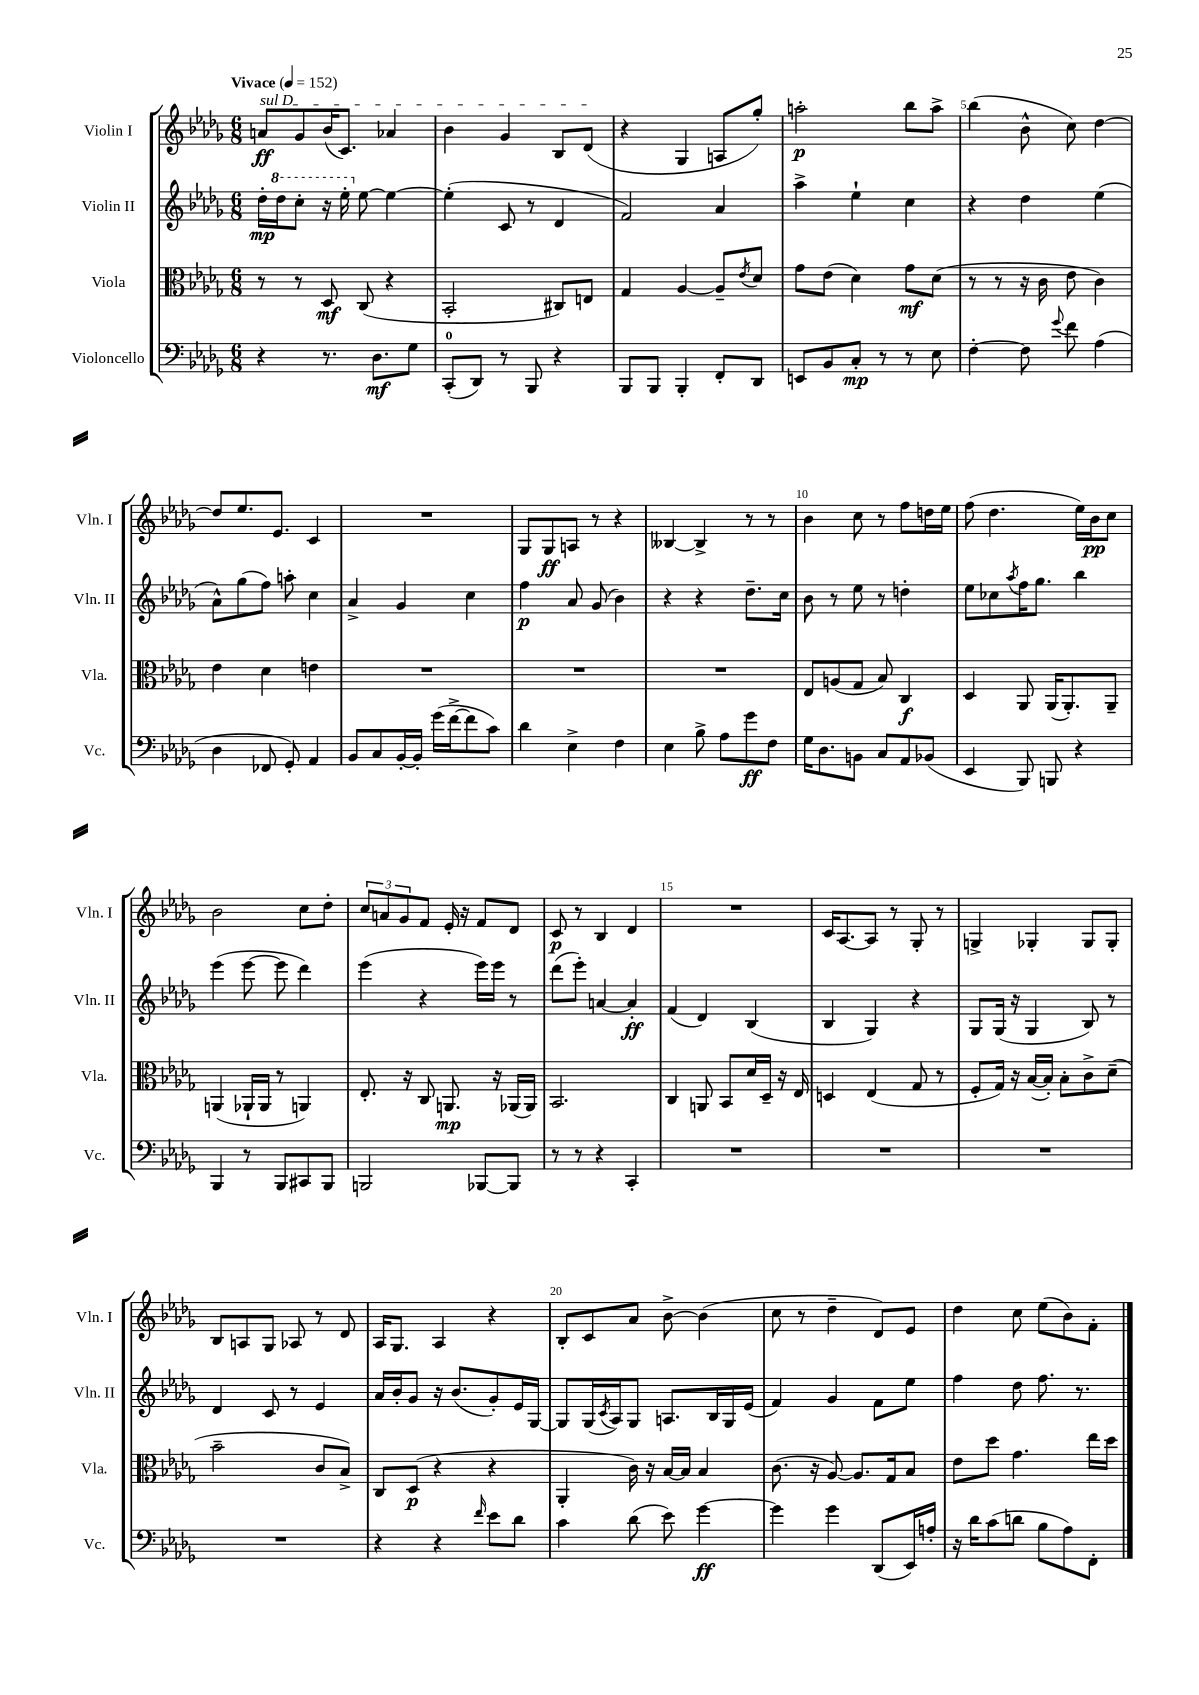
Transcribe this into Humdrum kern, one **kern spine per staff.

**kern	**kern	**kern	**kern
*staff4	*staff3	*staff2	*staff1
*clefF4	*clefC3	*clefG2	*clefG2
*k[b-e-a-d-g-]	*k[b-e-a-d-g-]	*k[b-e-a-d-g-]	*k[b-e-a-d-g-]
*M6/8	*M6/8	*M6/8	*M6/8
*MM152	*MM152	*MM152	*MM152
4r	8r	16dd-'\LL	8a/L
.	.	16ddd-\J	.
.	8r	8ccc'\J	8g-/
8.r	8D-/	16r	(16b-/K
.	.	16eee-'\	8.c/J)
.	(8C/	[8ee-\	.
8.D-\L	.	.	.
.	4r	4ee-\_	4a-/
8G-\J	.	.	.
=	=	=	=
(8CC'/L	2BB-'/	(4ee-'\]	4b-\
8DD-/J)	.	.	.
8r	.	8c/	4g-/
8BBB-/	.	8r	.
4r	8C#/L)	4d-/	8B-/L
.	8E/J	.	(8d-/J
=	=	=	=
8BBB-/L	4G-/	2f/)	4r
8BBB-/J	.	.	.
4BBB-'/	[4A-/	.	4G-/
8FF'/L	8A-~/]L	4a-/	8A/L
.	8qe-/	.	.
8DD-/J	8d-/J	.	8gg-'/J)
=	=	=	=
8EE/L	8g-\L	4aa-^\	2aa'\
8BB-/	(8e-\J	.	.
8C'/J	4d-\)	4ee-`\	.
8r	.	.	.
8r	8g-\L	4cc\	8bb-\L
8E-\	(8d-\J	.	8aa^\J
=	=	=	=
[4F'\	8r	4r	(4bb-\
.	8r	.	.
8F\]	16r	4dd-\	8b-^^\
.	16c\	.	.
8qqg-/	.	.	.
8f\	8e-\	.	8cc\)
(4A-\	4c\)	(4ee-\	[4dd-\
=	=	=	=
4D-\	4e-\	8a-^^\L)	8dd-/]L
.	.	(8gg-\	8.ee-/
8FF-/	4d-\	8ff\J)	.
.	.	.	8.e-/J
8GG-'/)	.	8aa'\	.
4AA-/	4e\	4cc\	4c/
=	=	=	=
8BB-/L	2.r	4a-^/	2.r
8C/	.	.	.
[16BB-'/L	.	4g-/	.
16BB-'/]JJ	.	.	.
(16g-\LL	.	.	.
[16f^\J	.	.	.
8f\]	.	4cc\	.
8c\J)	.	.	.
=	=	=	=
4d-\	2.r	4ff\	8G-/L
.	.	.	8G-/
4E-^\	.	8a-/	8A/J
.	.	(8g-/	8r
4F\	.	4b-\)	4r
=	=	=	=
4E-\	2.r	4r	[4B--/
8B-^\	.	4r	4B--^/]
8A-\L	.	.	.
8g-\	.	8.dd-~\L	8r
8F\J	.	.	8r
.	.	16cc\Jk	.
=	=	=	=
16G-\LK	8E-/L	8b-\	4b-\
8.D-\	.	.	.
.	(8A/	8r	.
8BB\J	8G-/J	8ee-\	8cc\
8C/L	8B-/)	8r	8r
8AA-/	4C/	4dd'\	8ff\L
(8BB-/J	.	.	16dd\L
.	.	.	16ee-\JJ
=	=	=	=
4EE-/	4D-/	8ee-\L	(8ff\
.	.	8cc-\	4.dd-\
.	.	8qaa-/	.
8BBB-/)	8AA-/	16ff\K	.
.	.	8.gg-\J	.
8BBB/	(16AA-/LK	.	.
.	8.AA-'/)	.	.
4r	.	4bb-\	16ee-\LL)
.	.	.	16b-\J
.	8AA-~/J	.	8cc\J
=	=	=	=
4BBB-/	(4AA/	(4eee-\	2b-\
8r	16AA-`/LL	[8eee-\	.
.	16AA-/JJ	.	.
8BBB-/L	8r	8eee-\]	.
8CC#/	4AA/)	4ddd-\)	8cc\L
8BBB-/J	.	.	8dd-'\J
=	=	=	=
2BBB/	8.E-'/	(4eee-\	12cc/L
.	.	.	12a/
.	.	.	12g-/
.	16r	.	.
.	8C/	4r	8f/J
.	8.AA/	.	16e-'/
.	.	.	16r
[8BBB-/L	.	16eee-\LL)	8f/L
.	16r	16eee-\JJ	.
8BBB-/]J	(16AA-/LL	8r	8d-/J
.	16AA-/JJ)	.	.
=	=	=	=
8r	2.BB-/	(8ddd-\L	8c/
8r	.	8eee-'\J)	8r
4r	.	[4a/	4B-/
4CC'/	.	4a'/]	4d-/
=	=	=	=
2.r	4C/	(4f/	2.r
.	8AA/	4d-/)	.
.	8BB-/L	.	.
.	16d-/L	(4B-/	.
.	16D-~/JJ	.	.
.	16r	.	.
.	16E-/	.	.
=	=	=	=
2.r	4D/	4B-/	16c/LK
.	.	.	[8.A-/
.	(4E-/	4G-/)	8A-/]J
.	.	.	8r
.	8G-/	4r	8G-'/
.	8r	.	8r
=	=	=	=
2.r	8F'/L	8G-/L	4G^/
.	16G-/Jk)	(16G-/Jk	.
.	16r	16r	.
.	([16B-/LL	4G-/	4G-'/
.	16B-'/]JJ)	.	.
.	8B-'\L	.	.
.	8c^\	8B-/)	8G-/L
.	(8d-~\J	8r	8G-'/J
=	=	=	=
2.r	2b-~\	4d-/	8B-/L
.	.	.	8A/
.	.	8c/	8G-/J
.	.	8r	8A-/
.	8c/L	4e-/	8r
.	8B-^/J)	.	8d-/
=	=	=	=
4r	8C/L	16a-/LL	16A-/LK
.	.	16b-'/J	8.G-/J
.	(8D-/J	8g-/J	.
4r	4r	16r	4A-/
.	.	(8.b-/L	.
16qqf/	.	.	.
8e-\L	4r	8g-'/)	4r
8d-\J	.	16e-/L	.
.	.	[16G-/JJ	.
=	=	=	=
4c\	4AA-'/	8G-/]L	8B-'/L
.	.	(16G-/L	8c/
.	.	8qc/	.
.	.	16A-/J)	.
(8d-\	16c\)	8G-/J	8a-/J
.	16r	.	.
8e-\)	[16B-/LL	8.A/L	[8b-^\
.	16B-/]JJ	.	.
[4g-\	4B-/	.	(4b-\]
.	.	16B-/L	.
.	.	16G-/	.
.	.	(16e-/JJ	.
=	=	=	=
4g-\]	(8.c\	4f/)	8cc\
.	.	.	8r
.	16r	.	.
4g-\	[8A-/)	4g-/	4dd-~\
.	8.A-/]L	.	.
(8DD-/L	.	8f\L	8d-/L)
.	16G-/k	.	.
16EE-/L)	8B-/J	8ee-\J	8e-/J
16A'/JJ	.	.	.
=	=	=	=
16r	8e-\L	4ff\	4dd-\
16d-\LK	.	.	.
(8c\	8dd-\J	.	.
8d\J	4.g-\	8dd-\	8cc\
8B-\L	.	8.ff\	(8ee-\L
8A-\)	.	.	8b-\)
.	.	8.r	.
8FF'\J	16ee-\LL	.	8f'\J
.	16dd-\JJ	.	.
==	==	==	==
*-	*-	*-	*-
